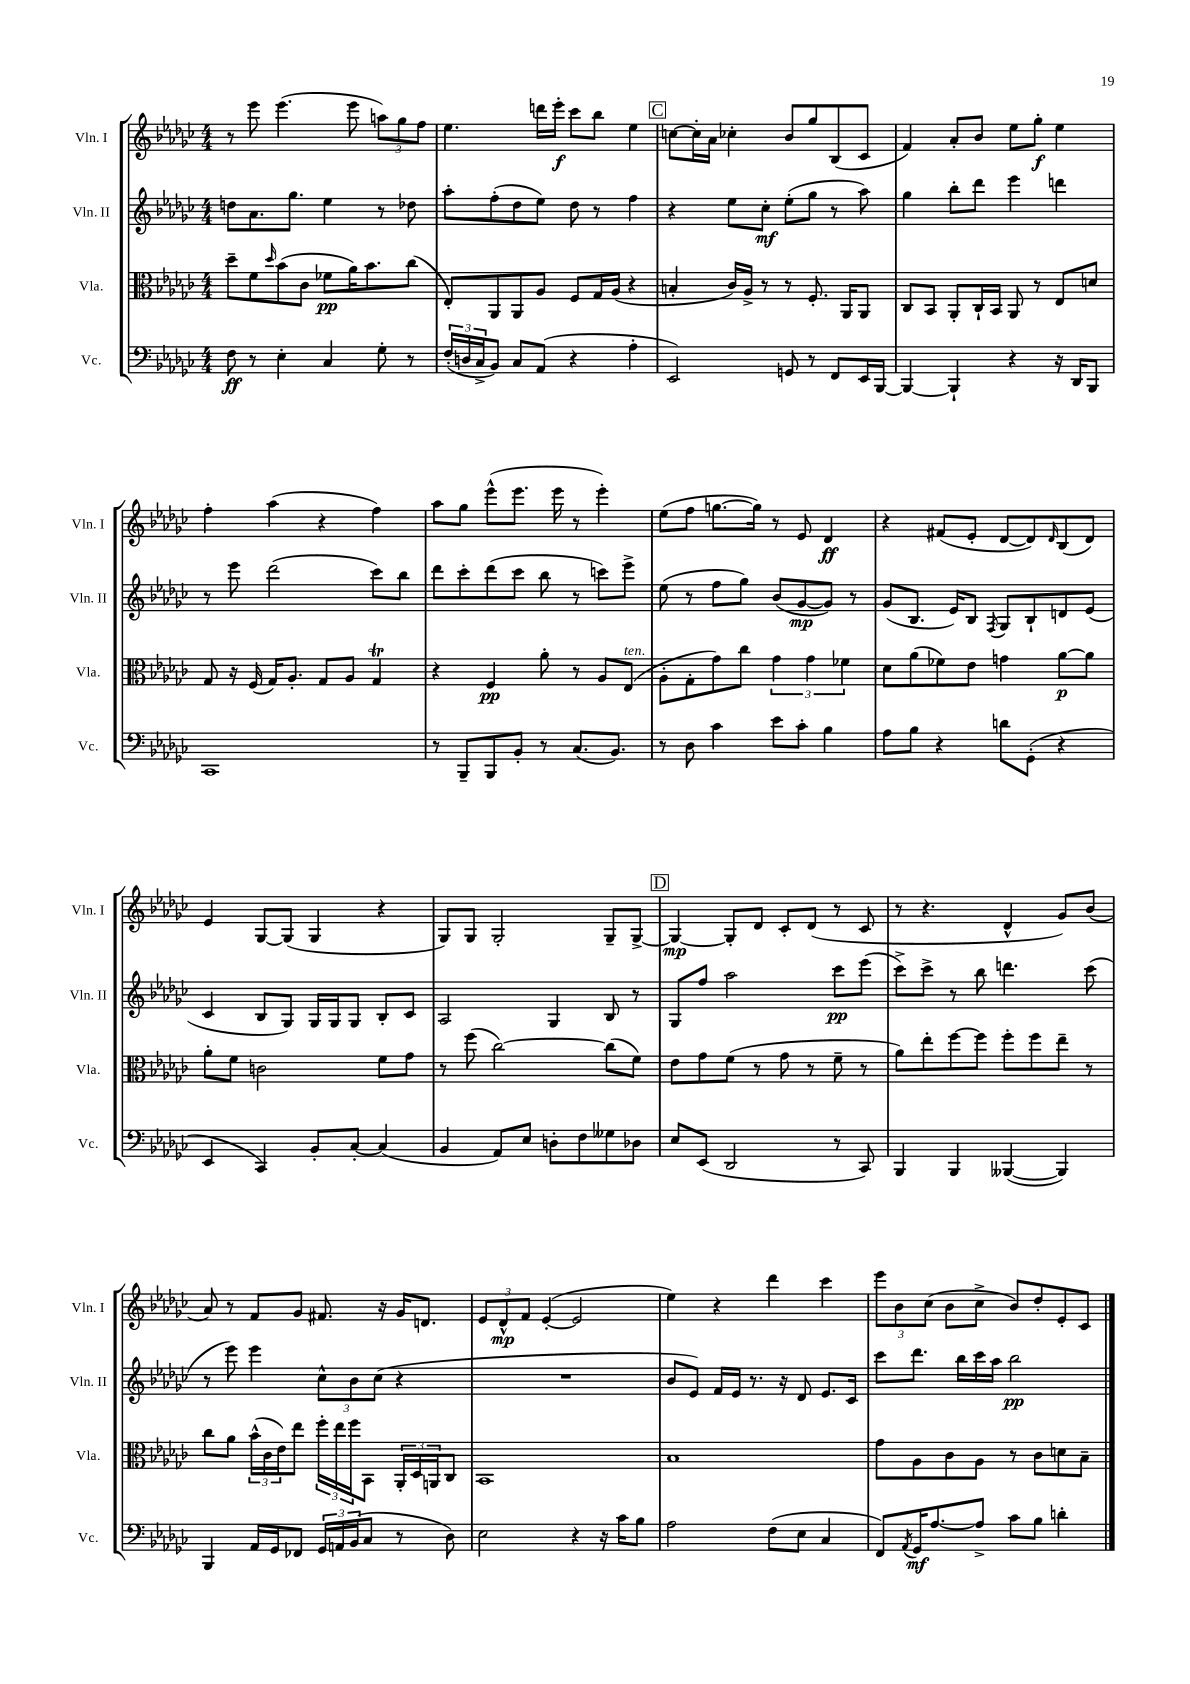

**kern	**kern	**kern	**kern
*staff4	*staff3	*staff2	*staff1
*clefF4	*clefC3	*clefG2	*clefG2
*k[b-e-a-d-g-c-]	*k[b-e-a-d-g-c-]	*k[b-e-a-d-g-c-]	*k[b-e-a-d-g-c-]
*M4/4	*M4/4	*M4/4	*M4/4
8F	8dd-~	8dd	8r
8r	8f	8.a-	8eee-
.	16qqdd-	.	.
4E-'	(8b-	.	(4.eee-
.	.	8.gg-	.
.	8c-	.	.
4C-	8f-	4ee-	.
.	16a-)	.	8eee-
.	8.b-	.	.
8G-'	.	8r	12aa)
.	.	.	12gg-
8r	(8cc-	8dd-	.
.	.	.	12ff
=	=	=	=
(24F'	8E-')	8aa-'	4.ee-
24D	.	.	.
24C-^	.	.	.
8BB-)	8AA-	(8ff'	.
8C-	8AA-	8dd-	.
(8AA-	8A-	8ee-)	16ddd
.	.	.	16eee-'
4r	8F	8dd-	8ccc-
.	16G-	8r	8bb-
.	(16A-	.	.
4A-'	4r	4ff	4ee-
=	=	=	=
2EE-)	4B'	4r	[8cc
.	.	.	16cc']
.	.	.	16a-
.	16c-)	8ee-	4cc-'
.	16A-^	.	.
.	8r	8cc-'	.
8GG	8r	(8ee-'	8b-
8r	8.F'	8gg-	8gg-
8FF	.	8r	(8B-
.	16AA-	.	.
16EE-	8AA-	8aa-)	8c-
[16BBB-	.	.	.
=	=	=	=
4BBB-_	8C-	4gg-	4f)
.	8BB-	.	.
4BBB-`]	8AA-'	8bb-'	8a-'
.	16C-`	8ddd-	8b-
.	16BB-	.	.
4r	8AA-	4eee-	8ee-
.	8r	.	8gg-'
16r	8E-	4ddd	4ee-
16DD-	.	.	.
8BBB-	8d	.	.
=	=	=	=
1CC-	8G-	8r	4ff'
.	16r	8eee-	.
.	(16F	.	.
.	16G-)	(2ddd-	(4aa-
.	8.A-'	.	.
.	8G-	.	4r
.	8A-	.	.
.	4G-	8ccc-)	4ff)
.	.	8bb-	.
=	=	=	=
8r	4r	8ddd-	8aa-
8BBB-~	.	8ccc-'	8gg-
8BBB-	4F	(8ddd-	(8eee-^^
8BB-'	.	8ccc-	8.eee-
8r	8a-'	8bb-	.
.	.	.	16eee-
(8.C-	8r	8r	8r
.	8A-	8ccc)	4eee-')
8.BB-)	.	.	.
.	(8E-	8eee-^	.
=	=	=	=
8r	8A-'	(8ee-	(8ee-
8D-	8G-'	8r	8ff
4c-	8g-)	8ff	[8.gg
.	8cc-	8gg-)	.
.	.	.	16gg])
8e-	6g-	(8b-	8r
8c-'	.	[8g-	8e-
.	6g-	.	.
4B-	.	8g-])	4d-
.	6f-	.	.
.	.	8r	.
=	=	=	=
8A-	8d-	(8g-	4r
8B-	(8a-	8.B-	.
4r	8f-)	.	(8f#
.	.	16e-)	.
.	8e-	8B-	8e-'
.	.	8qF	.
8d	4g	8G-	[8d-
(8GG-'	.	8B-`	8d-])
.	.	.	16qqd-
4r	[8a-	8d	(8B-
.	8a-]	(8e-	8d-)
=	=	=	=
4EE-	8a-'	4c-	4e-
.	8f	.	.
4CC-)	2c	8B-	[8G-
.	.	8G-)	(8G-]
8BB-'	.	16G-	4G-
.	.	16G-	.
[8C-'	.	8G-	.
(4C-]	8f	8B-'	4r
.	8g-	8c-	.
=	=	=	=
4BB-	8r	2A-	8G-)
.	(8ff	.	8G-
8AA-)	[2cc-)	.	2G-'
8E-	.	.	.
8D'	.	4G-	.
8F	.	.	.
8G--	(8cc-]	8B-	8G-~
8D-	8f)	8r	[8G-^
=	=	=	=
8E-	8e-	8G-	4G-_
(8EE-	8g-	8ff	.
2DD-	(8f	2aa-	8G-']
.	8r	.	8d-
.	8g-	.	8c-'
.	8r	.	(8d-
8r	8f~	8ccc-	8r
8CC-)	8r	(8eee-	8c-
=	=	=	=
4BBB-	8a-)	8ccc-^)	8r
.	8ee-'	8ccc-^	4.r
4BBB-	[8ff	8r	.
.	8ff]	8bb-	.
([4BBB--	8ff'	4.ddd	4d-^^
.	8ff	.	.
4BBB--])	8ee-~	.	8g-)
.	8r	(8ccc-	(8b-
=	=	=	=
4BBB-	8cc-	8r	8a-)
.	8a-	8eee-)	8r
16AA-	(24b-^^	4eee-	8f
.	24c-	.	.
16GG-	.	.	.
.	24e-)	.	.
8FF-	8ee-	.	8g-
24GG-	24ff'	12cc-^^	8.f#
24AA	24ee-	.	.
(24BB-	24ff	12b-	.
8C-	8BB-	.	.
.	.	(12cc-	.
.	.	.	16r
8r	24AA-'	4r	16g-
.	24D-	.	.
.	.	.	8.d
.	24AA	.	.
8D-)	8C-	.	.
=	=	=	=
2E-	1BB-	1r	12e-
.	.	.	12d-^^
.	.	.	12f
.	.	.	([4e-'
4r	.	.	2e-]
16r	.	.	.
16c-	.	.	.
8B-	.	.	.
=	=	=	=
2A-	1B-	8b-	4ee-)
.	.	8e-)	.
.	.	16f	4r
.	.	16e-	.
.	.	8.r	.
(8F	.	.	4ddd-
.	.	16r	.
8E-	.	8d-	.
4C-	.	8.e-	4ccc-
.	.	16c-	.
=	=	=	=
8FF)	8g-	8ccc-	12eee-
.	.	.	12b-
8qAA-	.	.	.
16GG-	8A-	8.ddd-	.
.	.	.	(12cc-
[8.A-	.	.	.
.	8c-	.	8b-
.	.	16bb-	.
8A-^]	8A-	16ccc-	8cc-^
.	.	16aa-	.
8c-	8r	2bb-	8b-)
8B-	8c-	.	8dd-'
4d'	8d	.	8e-'
.	8B-~	.	8c-
==	==	==	==
*-	*-	*-	*-
